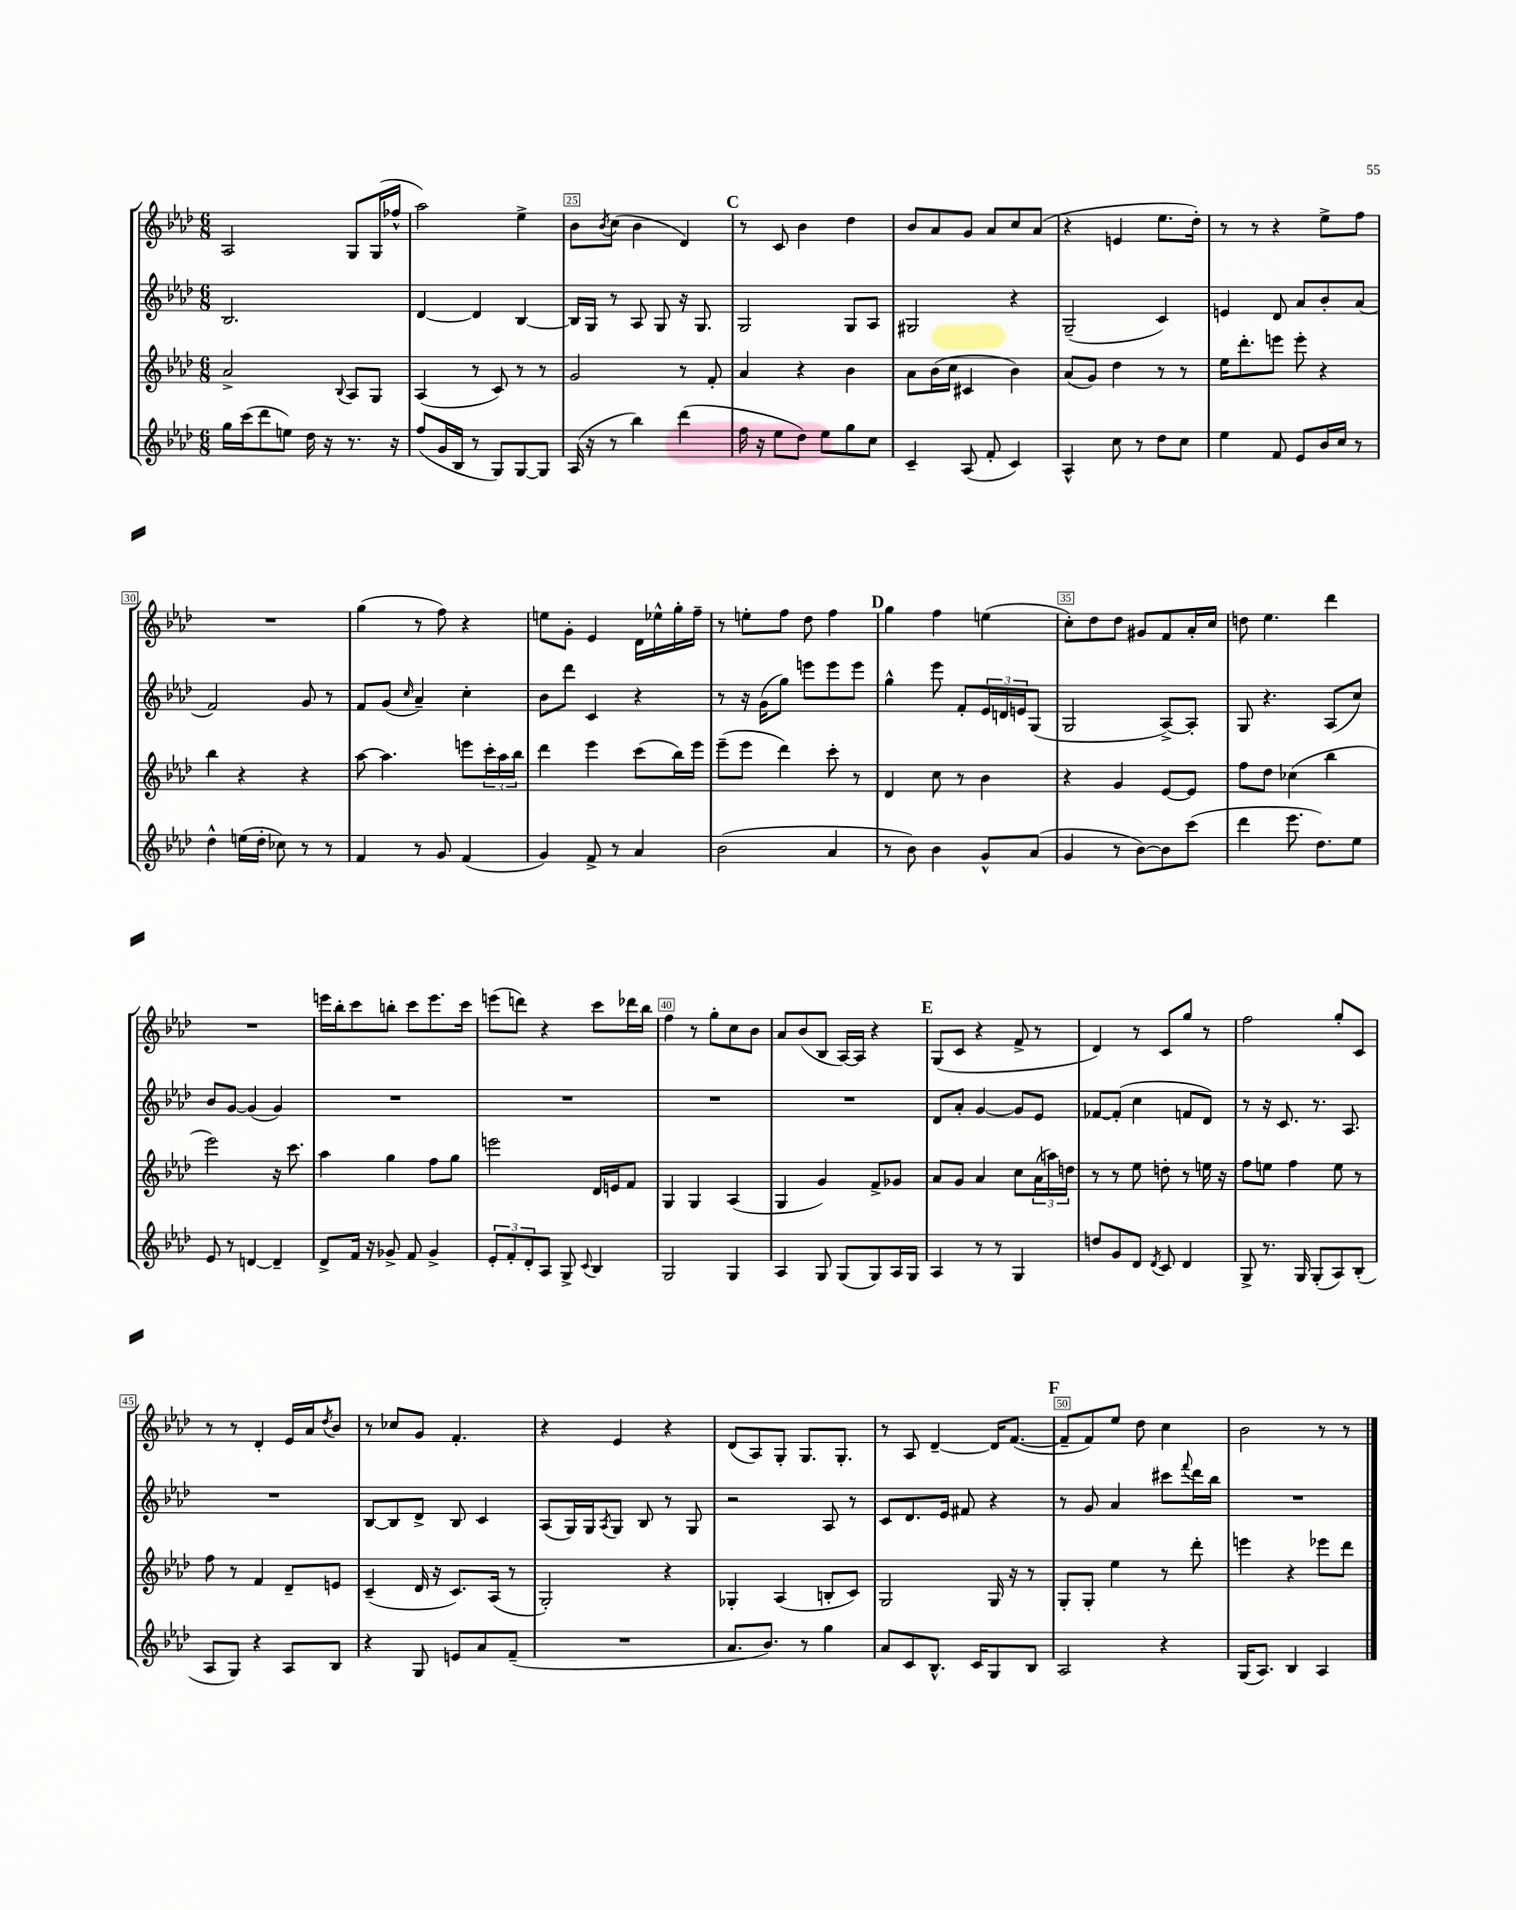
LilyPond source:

<<
\new StaffGroup <<
\new Staff = "s0" {
    \clef treble \key aes \major \numericTimeSignature \time 6/8
    aes2 g8 g16( fes''16-^ |
    aes''2) ees''4-> |
    bes'8 \acciaccatura { bes'8 } c''8( bes'4 des'4) |
    \mark \markup { \bold "C" } r8 c'8 bes'4 des''4 |
    bes'8 aes'8 g'8 aes'8 c''8 aes'8( |
    r4 e'4 ees''8. des''16-.) |
    r8 r8 r4 ees''8-> f''8 |
    R2. |
    g''4( r8 f''8) r4 |
    e''8 g'8-. ees'4 des'16 ees''16-^ g''16-. f''16-- |
    r8 e''8-. f''8 des''8 f''4 |
    \mark \markup { \bold "D" } g''4 f''4 e''4( |
    c''8-.) des''8 des''8 gis'8 f'8 aes'16-. c''16 |
    d''8 ees''4. des'''4 |
    R2. |
    e'''16 bes''16-. c'''8 b''8-. c'''8 e'''8. c'''16 |
    e'''8( d'''8) r4 c'''8 des'''16 bes''16 |
    f''4 r8 g''8-. c''8 bes'8 |
    aes'8 bes'8( bes8 aes16~) aes16 r4 |
    \mark \markup { \bold "E" } g8( c'8 r4 f'8-> r8 |
    des'4) r8 c'8 g''8 r8 |
    f''2 g''8-. c'8 |
    r8 r8 des'4-. ees'16 aes'16 \acciaccatura { des''8 } bes'8 |
    r8 ces''8 g'8 f'4.-. |
    r4 ees'4 r4 |
    des'8( aes8) g8-. g8. g8.-. |
    r8 aes8 des'4~-- des'16 f'8.~( |
    \mark \markup { \bold "F" } f'8-- f'8) ees''8 des''8 c''4 |
    bes'2 r8 r8 \bar "|." |
}
\new Staff = "s1" {
    \clef treble \key aes \major \numericTimeSignature \time 6/8
    bes2. |
    des'4~ des'4 bes4~ |
    bes16 g16 r8 aes8 g8 r16 g8. |
    \mark \markup { \bold "C" } g2 g8 aes8 |
    gis2 r4 |
    g2--( c'4) |
    e'4 des'8 aes'8 bes'8-. aes'8( |
    f'2) g'8 r8 |
    f'8 g'8( \grace { c''16 } aes'4--) c''4-. |
    bes'8 des'''8 c'4 r4 |
    r8 r16 g'16( g''8) e'''8 e'''8 e'''8 |
    \mark \markup { \bold "D" } g''4-^ ees'''8 f'8-. \tuplet 3/2 { ees'16 d'16 e'16 } g8( |
    g2 aes8~->) aes8-. |
    g8 r4. aes8( c''8) |
    bes'8 g'8~ g'4( g'4) |
    R2. |
    R2. |
    R2. |
    R2. |
    \mark \markup { \bold "E" } des'8 aes'8-. g'4~ g'8 ees'8 |
    fes'8~ fes'8-.( c''4 f'8 des'8) |
    r8 r16 c'8. r8. aes8. |
    R2. |
    bes8~ bes8 des'8-> bes8 c'4 |
    aes8( g16) g16 \acciaccatura { aes8 } g8 bes8 r8 g8 |
    r2 aes8 r8 |
    c'8 des'8. ees'16 fis'8 r4 |
    \mark \markup { \bold "F" } r8 g'8 aes'4 cis'''8 \appoggiatura { f'''8 } des'''16 bes''16 |
    R2. \bar "|." |
}
\new Staff = "s2" {
    \clef treble \key aes \major \numericTimeSignature \time 6/8
    aes'2-> \appoggiatura { bes8 } aes8 g8 |
    aes4( r8 c'8) r8 r8 |
    g'2 r8 f'8-. |
    \mark \markup { \bold "C" } aes'4 r4 bes'4 |
    aes'8 bes'16( c''16 cis'4 bes'4) |
    aes'8( g'8) des''4 r8 r8 |
    ees''16 des'''8.-. e'''8 e'''8-. r4 |
    bes''4 r4 r4 |
    aes''8~ aes''4. e'''8 \tuplet 3/2 { c'''16-. aes''16 bes''16 } |
    des'''4 ees'''4 c'''8( bes''16) ees'''16 |
    ees'''8--( ees'''8 des'''4) c'''8-. r8 |
    \mark \markup { \bold "D" } des'4 c''8 r8 bes'4 |
    r4 g'4 ees'8~ ees'8 |
    f''8 des''8 ces''4( bes''4 |
    ees'''2) r16 c'''8. |
    aes''4 g''4 f''8 g''8 |
    e'''2 des'16 e'16 f'8 |
    g4 g4 aes4( |
    g4 g'4) f'8-> ges'8 |
    \mark \markup { \bold "E" } aes'8 g'8 aes'4 c''8 \tuplet 3/2 { aes'16( a''16) d''16 } |
    r8 r8 ees''8 d''8-. r8 e''16 r16 |
    f''8 e''8 f''4 e''8 r8 |
    f''8 r8 f'4 des'8-- e'8 |
    c'4--( des'16 r16 c'8.) aes16( r8 |
    g2-.) r4 |
    ges4-. aes4( b8-. c'8) |
    g2 g16 r16 r8 |
    \mark \markup { \bold "F" } g8-. g8-. ees''4 r8 des'''8-. |
    e'''4 r4 ees'''8 des'''8 \bar "|." |
}
\new Staff = "s3" {
    \clef treble \key aes \major \numericTimeSignature \time 6/8
    g''16 c'''16( des'''8 e''8) des''16 r16 r8. r16 |
    f''8( g'16 bes16 r8 g8) g8~ g8 |
    aes16( r16 r8 bes''4) des'''4( |
    \mark \markup { \bold "C" } f''16 r16 ees''8 des''8) ees''8 g''8 c''8 |
    c'4-- aes8( f'8-. c'4) |
    aes4-^ c''8 r8 des''8 c''8 |
    ees''4 f'8 ees'8 bes'16 c''16 r8 |
    des''4-^ e''16( des''16-. ces''8) r8 r8 |
    f'4 r8 g'8 f'4( |
    g'4) f'8-> r8 aes'4 |
    bes'2( aes'4 |
    \mark \markup { \bold "D" } r8 bes'8) bes'4 g'8-^ aes'8( |
    g'4 r8 bes'8~) bes'8 c'''8( |
    des'''4 ees'''8. des''8.) ees''8 |
    ees'8 r8 d'4~ d'4-- |
    des'8-> f'16 r16 ges'8-> f'8 ges'4-> |
    \tuplet 3/2 { ees'8-. f'8-. des'8-. } aes8 g8-> \appoggiatura { c'8 } bes4 |
    g2 g4 |
    aes4 g8 g8( g8) aes16 g16 |
    \mark \markup { \bold "E" } aes4 r8 r8 g4 |
    d''8 g'8 des'8 \acciaccatura { des'8 } c'8 des'4 |
    g8-> r8. g16 g8-.( aes8) bes8-.( |
    aes8 g8) r4 aes8 bes8 |
    r4 g8 e'8 aes'8 f'8--( |
    R2. |
    aes'8. bes'8.) r8 g''4 |
    aes'8 c'8 bes8.-^ c'16 g8 bes8 |
    \mark \markup { \bold "F" } aes2 r4 |
    g16( aes8.) bes4 aes4 \bar "|." |
}
>>
>>
\layout { \context { \Score currentBarNumber = #23 \override BarNumber.break-visibility = ##(#f #t #t) barNumberVisibility = #(every-nth-bar-number-visible 5) \override BarNumber.stencil = #(make-stencil-boxer 0.1 0.3 ly:text-interface::print) } }
